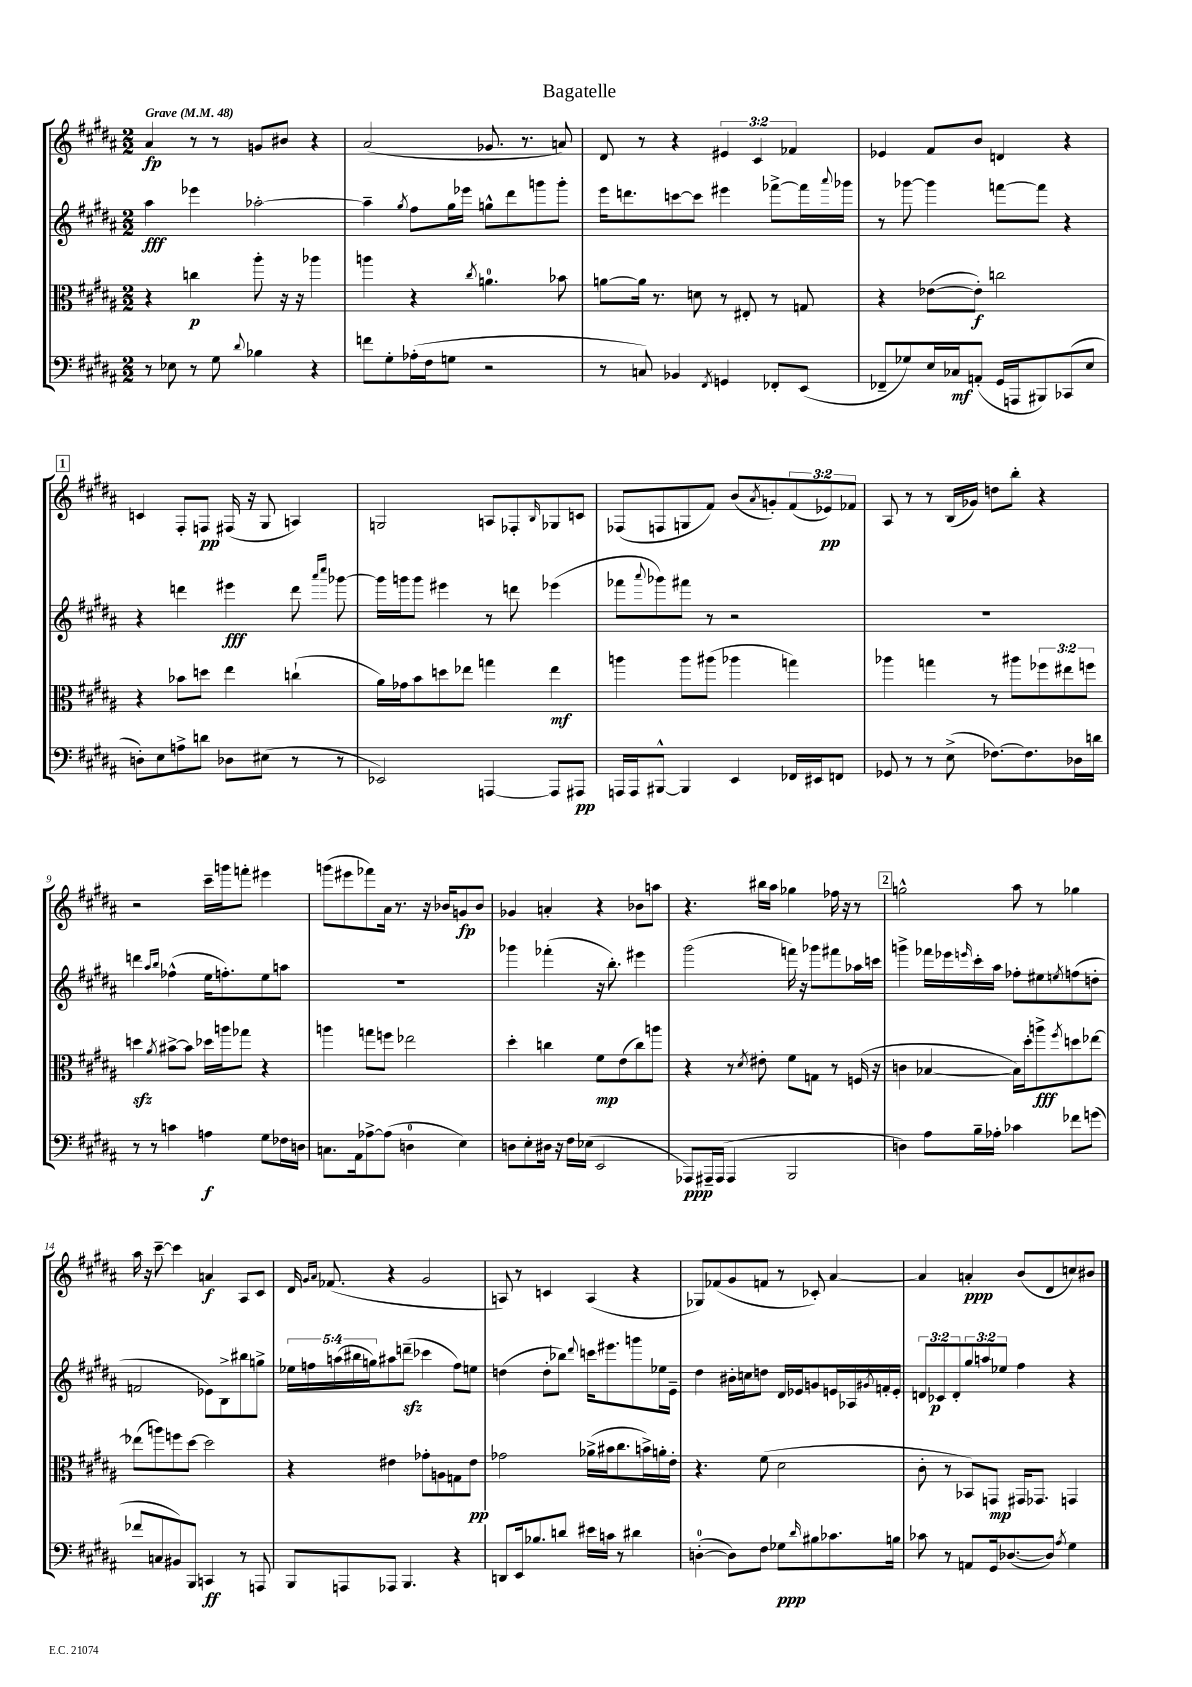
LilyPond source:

\header { title = "Bagatelle" }
<<
\new StaffGroup <<
\new Staff = "s0" {
    \clef treble \key b \major \numericTimeSignature \time 2/2 \override Staff.TupletNumber.text = #tuplet-number::calc-fraction-text \tempo "Grave" 4 = 48
    ais'4\fp r8 r8 g'8 bis'8 r4 |
    ais'2( ges'8. r8. a'8) |
    dis'8 r8 r4 \tuplet 3/2 { eis'4 cis'4 fes'4 } |
    ees'4 fis'8 b'8 d'4 r4 |
    \mark \markup { \box "1" } c'4 fis8-. f8\pp fis16( r16 gis8 a4) |
    g2 a8 fes8-. \grace { b16 } ges8 c'8 |
    fes8( f8 g8 fis'8) b'8( \acciaccatura { ais'8 } g'8-.) \tuplet 3/2 { fis'8( ees'8\pp) fes'8 } |
    ais8 r8 r8 b16( ges'16) d''8 b''8-. r4 |
    r2 cis'''16-- g'''16 f'''8-. eis'''4 |
    g'''8( eis'''8 fes'''8) ais'16 r8. r16 bes'16 g'8\fp bes'8 |
    ges'4 a'4-. r4 bes'8 a''8 |
    r4. bis''16 ais''16 ges''4 fes''16 r16 r8 |
    \mark \markup { \box "2" } g''2-^ ais''8 r8 ges''4 |
    ais''16 r16 cis'''8~-- cis'''4 a'4\f ais8 cis'8 |
    dis'16 \grace { gis'16 ais'16 } fes'8.( r4 gis'2 |
    a8) r8 c'4 a4( r4 |
    ges8) fes'8( gis'8 f'8 r8 ces'8-.) ais'4~ |
    ais'4 a'4-.\ppp b'8( dis'8 c''8) bis'8 \bar "|." |
}
\new Staff = "s1" {
    \clef treble \key b \major \numericTimeSignature \time 2/2 \override Staff.TupletNumber.text = #tuplet-number::calc-fraction-text
    ais''4\fff ees'''4 aes''2~-. |
    aes''4-- \acciaccatura { gis''8 } fis''8 gis''16 ees'''16 g''8-^ dis'''8 g'''8 g'''8-. |
    e'''16 d'''8. c'''8~ c'''8 eis'''4 fes'''8~-> fes'''16 \appoggiatura { ais'''8 } ges'''16 |
    r8 ges'''8~ ges'''4 f'''8~ f'''8 r4 |
    \mark \markup { \box "1" } r4 d'''4 eis'''4\fff d'''8 \grace { ais'''16 cis''''16 } ges'''8~ |
    ges'''16 g'''16 g'''8 eis'''4 r8 d'''8 ees'''4( |
    fes'''8 \appoggiatura { ais'''8 } ges'''8) fis'''8 r8 r2 |
    R1 |
    d'''4 \grace { ais''16 b''16 } fes''4-^( e''16 f''8.-.) e''8 a''8 |
    R1 |
    ges'''4 fes'''4-.( r16 b''8.-.) eis'''4 |
    gis'''2( f'''16) r16 ges'''8 fis'''8 aes''16 c'''16 |
    \mark \markup { \box "2" } g'''4-> fes'''16 ees'''16 \grace { e'''16 } cis'''16-. ais''16 fes''8-. eis''8 \acciaccatura { e''8 } f''8( d''8-. |
    f'2 ees'8) b8-> bis''8 g''8-> |
    \tuplet 5/4 { ees''16 f''16 a''16( bis''16 g''16) } ais''8 d'''8--\sfz( ces'''4 f''8) e''8 |
    d''4( d''8-. bes''8) \appoggiatura { dis'''8 } c'''16 eis'''8. g'''8 ees''16 e'16-- |
    dis''4 bis'16-. c''16 d''8 dis'16 ees'16 g'8 e'16 aes16 \acciaccatura { gis'8 } f'16-. e'16-. |
    \tuplet 3/2 { d'8 ces'8\p d'8-. } \tuplet 3/2 { gis''8 a''8 ees''8 } fis''4 r4 \bar "|." |
}
\new Staff = "s2" {
    \clef alto \key b \major \numericTimeSignature \time 2/2 \override Staff.TupletNumber.text = #tuplet-number::calc-fraction-text
    r4 c''4\p ais''8-. r16 r16 aes''4 |
    a''4 r4 \acciaccatura { cis''8 } a'4.-0 bes'8 |
    a'8~ a'16 r8. d'8 r8 eis8-. r8 g8 |
    r4 ees'8~( ees'8-.\f) c''2 |
    \mark \markup { \box "1" } r4 bes'8 d''8 e''4 c''4-!( |
    ais'16) ges'16 b'8 d''8 ees''8 g''4 ees''4\mf |
    a''4 a''8 ais''8( aes''4 g''4) |
    aes''4 g''4 r8 ais''8 \tuplet 3/2 { fes''8 eis''8 f''8 } |
    d''4\sfz \acciaccatura { ais'8 } bis'8~-> bis'8 des''16 a''16 ges''8 r4 |
    a''4 g''8 f''8 ees''2 |
    dis''4-. c''4 fis'8\mp e'8( c''8) a''8 |
    r4 r8 \acciaccatura { dis'8 } eis'8-. fis'8 g8 r8 f16( r16 |
    \mark \markup { \box "2" } c'4 bes4~ bes16) dis''16-. a''8->\fff \acciaccatura { fis''8 } d''8 ees''8~ |
    ees''8( a''8) f''8 dis''8~ dis''2 |
    r4 eis'4 ges'8-. a8 g8 eis'8\pp |
    ges'2 aes'16->( bis'16 cis''8. b'16->) a'16-. e'16-. |
    r4. fis'8( dis'2 |
    cis'8-. r8 bes,8) g,8\mp gis,16 ges,8. g,4 \bar "|." |
}
\new Staff = "s3" {
    \clef bass \key b \major \numericTimeSignature \time 2/2
    r8 ees8 r8 gis8 \appoggiatura { dis'8 } bes4 r4 |
    f'8 gis8-. aes16-.( fis16 g8 r2 |
    r8 c8) bes,4 \acciaccatura { fis,8 } g,4 fes,8-. e,8( |
    fes,8-- ges8) e16 ces16\mf a,8-.( gis,16 a,,16 bis,,8) ces,8( e8 |
    \mark \markup { \box "1" } d8-.) e8 a8-> d'8 des8 eis8( r8 r8 |
    ees,2) a,,4~ a,,8 ais,,8\pp |
    a,,16 a,,16 bis,,8~-^ bis,,4 e,4 fes,16 eis,16 f,8 |
    ges,8 r8 r8 e8->( fes8.~) fes8. des16 d'16 |
    r8 r8 c'4 a4\f gis8 fes16 d16 |
    c8. ais,16 aes8~-> aes8( d4-0 e4) |
    d8 e8-. dis16 r16 fis16 ees16( e,2 |
    aes,,8\ppp) ais,,16-- ais,,16( ais,,4 b,,2 |
    \mark \markup { \box "2" } d4) ais8 b16-- aes16-. ces'4 fes'8 g'8( |
    fes'8 c8 bis,8) b,,8 c,4\ff r8 a,,8 |
    b,,8 a,,8 aes,,8 b,,4. r4 |
    d,8 e,16 bes8. d'8 eis'16 c'16 r8 dis'4 |
    d4-0~-.( d8) fis8 ges8\ppp \grace { dis'16 } bis8 ces'8. b16 |
    ces'8 r8 a,8 gis,16 des8.~( des8) \acciaccatura { ais8 } gis4 \bar "|." |
}
>>
>>
